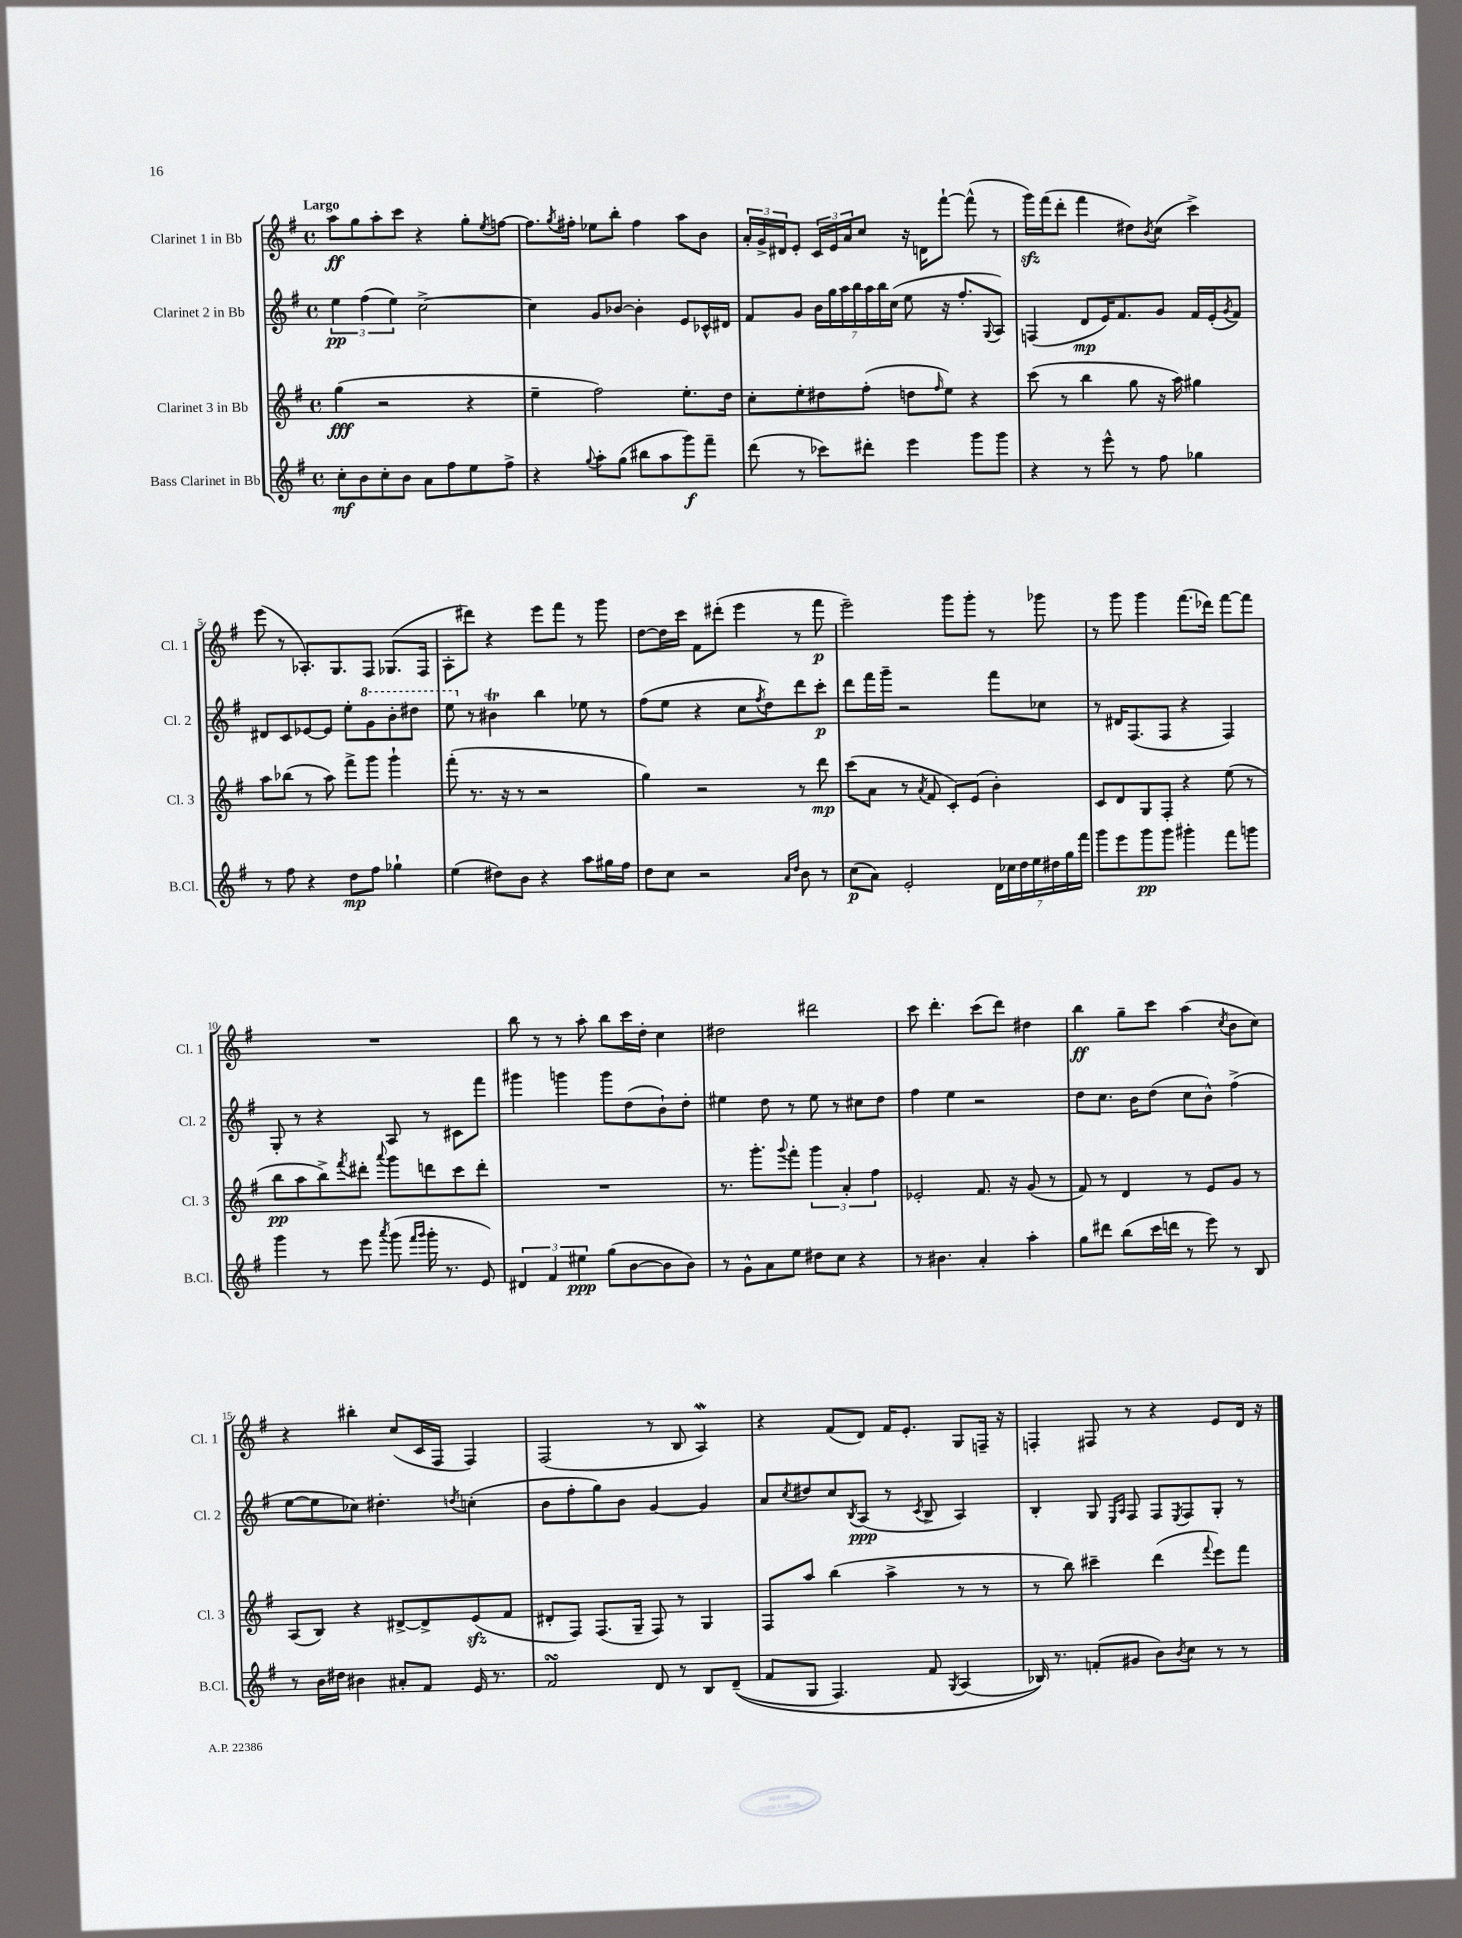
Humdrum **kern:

**kern	**kern	**kern	**kern
*staff4	*staff3	*staff2	*staff1
*clefG2	*clefG2	*clefG2	*clefG2
*k[f#]	*k[f#]	*k[f#]	*k[f#]
*M4/4	*M4/4	*M4/4	*M4/4
*met(c)	*met(c)	*met(c)	*met(c)
8cc'\L	(4gg\	6ee\	8aa\L
8b\	.	.	8gg\
.	.	(6ff#\	.
8cc'\	2r	.	8aa'\
.	.	6ee\)	.
8b\J	.	.	8ccc\J
8a\L	.	[2cc^\	4r
8ff#\	.	.	.
8ee\	4r	.	8gg'\L
.	.	.	8qee/
8ff#^\J	.	.	[8ff\J
=	=	=	=
4r	4ee~\	4cc\]	8.ff\]L
.	.	.	8qgg/
.	.	.	16ff#'\Jk
8qqgg/	.	.	.
8aa'\L	2ff#\)	8g/L	8ee-\L
(8gg\J	.	[8b-/J	8bb'\J
8bb#\L	.	4b-'\]	4ff#\
8aa\	.	.	.
8ggg\)	8.ee'\L	8e/L	8aa\L
8fff#~\J	.	16c-^^/L	8b\J
.	16dd\Jk	16d#/JJ	.
=	=	=	=
(8ddd\	8cc'\L	8f#/L	24a'/LL
.	.	.	24g^/
.	.	.	24d#/J
8r	8ee'\	8g/J	8e'/J
8ccc-\L)	8dd#\	28b\LL	24c/LL
.	.	28gg\	.
.	.	.	24e/
.	.	28aa\	.
.	.	.	24a/J
.	.	28bb\	.
8ddd#'\J	(8ff#'\J	.	8cc/J
.	.	28aa\	.
.	.	28bb\	.
.	.	(28cc\JJ	.
4eee\	8dd\L	8ee\	16r
.	.	.	16d\LK
.	16qqff#/	.	.
.	8ee\J)	16r	[8fff#`\J
.	.	8.ff#'/L	.
8ggg\L	4r	.	(8fff#^^\]
.	.	8qqG/	.
8ggg\J	.	8A/J)	8r
=	=	=	=
4r	(8ccc\	(4F/	16ggg\LL)
.	.	.	(16fff#\J
.	8r	.	8ddd'\J
8r	4bb\	8d/L	4fff#\
8eee^^\	.	16e/K)	.
.	.	8.f#/	.
8r	8gg\	.	8dd#\L)
.	.	.	8qb/
8ff#\	16r	8g/J	(8cc\J
.	16aa\)	.	.
4gg-\	4gg#\	16f#/LL	4ccc^\)
.	.	(16e'/J	.
.	.	8qg/	.
.	.	8f#/J)	.
=	=	=	=
8r	8aa\L	8d#/L	(8eee\
8ff#\	(8bb-\J	8c/	8r
4r	8r	[8e-/	8.A-'/L)
.	8aa\)	8e-/]J	.
.	.	.	8.G/
8dd\L	8fff#^\L	8ee'\L	.
8ff#\J	8ggg\J	8gg\	8F#/J
4gg-`\	4ggg`\	8bb'\	(8.G-/L
.	.	8ddd#\J	.
.	.	.	16F#/Jk
=	=	=	=
(4ee\	(8fff#'\	8eee\	8A'\L
.	8.r	8r	8ddd#\J)
8dd#\L)	.	4b#\	4r
.	16r	.	.
8b\J	8r	.	.
4r	2r	4bb\	8eee\L
.	.	.	8fff#\J
8aa\L	.	8ee-\	8r
16gg#\L	.	8r	8ggg\
16ff#\JJ	.	.	.
=	=	=	=
8dd\L	4gg\)	(8ff#\L	[8dd\L
8cc\J	.	8ee\J	16dd\]L
.	.	.	16ccc\JJ
2r	2r	4r	8f#\L
.	.	.	(8ddd#'\J
.	.	8cc\L	4eee\
.	.	8qff#/	.
.	.	8dd\)	.
16qqa/LL	.	.	.
16qqdd/JJ	.	.	.
8b\	8r	8ddd\	8r
8r	8ddd\	8ccc'\J	8fff#\
=	=	=	=
(8cc\L	(8ccc\L	8ddd\L	2eee~\)
8a\J)	8a\J	16fff#\L	.
.	.	16ggg~\JJ	.
2e'/	8r	2r	.
.	8qa/	.	.
.	8f#/	.	.
.	8c'/L)	.	8ggg\L
.	(8e/J	.	8ggg'\J
28d\LL	4b'\)	8fff#\L	8r
28cc-\	.	.	.
28dd\	.	.	.
28ee\	.	.	.
.	.	8cc-\J	8ggg-\
28dd#\	.	.	.
28gg\	.	.	.
28fff#\JJ	.	.	.
=	=	=	=
8ggg\L	8c/L	8r	8r
8eee\	8d/	16d#/LK	8ggg\
.	.	(8.F#/	.
8ggg\	8G/	.	4ggg\
8ggg\J	8F#'/J	8F#/J	.
4ggg#'\	4r	4r	(8.fff#\L
.	.	.	16ddd-\Jk)
8fff#\L	(8ee\	4F#/)	[8fff#\L
8ggg\J	8r	.	8fff#\]J
=	=	=	=
4ggg\	8bb\L	8G'/	1r
.	8aa\	8r	.
8r	8bb^\)	4r	.
.	8qfff#/	.	.
8eee\	8ddd#'\J	.	.
8qaaa/	8qqaaa/	.	.
(8ggg\	8ggg\L	8A/	.
16qqfff#/LL	.	.	.
16qqggg/JJ	.	.	.
16ggg'\	8ddd\	8r	.
8.r	.	.	.
.	8ccc\	8c#\L	.
8e/)	8ddd'\J	8fff#\J	.
=	=	=	=
6d#/	1r	4ggg#\	8bb\
.	.	.	8r
6f#/	.	.	.
.	.	4ggg\	8r
6ee#\	.	.	.
.	.	.	8aa'\
(8gg\L	.	8ggg\L	8bb\L
[8b\	.	(8dd\	16ccc\L
.	.	.	16dd'\JJ
8b\]	.	8b`\)	4cc\
8b\J)	.	8dd'\J	.
=	=	=	=
8r	8.r	4ee#\	2dd#\
8g^^\L	.	.	.
.	8.ggg'\L	.	.
8a\	.	8dd\	.
.	8qqggg/	.	.
8ee\J	8fff#'\J	8r	.
8dd#\L	6ggg\	8ee#\	2ddd#\
8cc\J	.	8r	.
.	6a'/	.	.
4r	.	8cc#\L	.
.	6ff#\	.	.
.	.	8dd\J	.
=	=	=	=
8r	2e-'/	4ff#\	8ccc\
4.b#\	.	.	4.ddd'\
.	.	4ee\	.
4a'/	8.f#/	2r	(8ccc\L
.	.	.	8ddd\J)
.	16r	.	.
4aa'\	(8g/	.	4dd#\
.	8r	.	.
=	=	=	=
8gg\L	8f#/)	8dd\L	4bb\
8ddd#\J	8r	8.cc\J	.
(8bb\L	4d/	.	8gg~\L
.	.	16b\LK	.
16ccc\L	.	(8dd\J	8ccc\J
16ddd\JJ	.	.	.
8r	8r	8cc\L	(4aa\
8eee\)	8e/L	8b^^\J)	.
.	.	.	8qcc/
8r	8g/J	(4ff#^\	8b\L
8B/	8r	.	8cc\J)
=	=	=	=
8r	(8A/L	[8ee\L	4r
16b\LL	8B/J)	8ee\]	.
16dd#\JJ	.	.	.
4b#\	4r	8cc-\J)	4bb#'\
.	.	4.dd#'\	.
8a#'/L	[8d#^/L	.	(8cc/L
8f#/J	8d#^/]	.	16c/L
.	.	.	16F#/JJ
.	.	8qdd/	.
16e/	(8e/	(4cc'\	4F#/)
8.r	.	.	.
.	8f#/J	.	.
=	=	=	=
2f#/	8d#'/L	8b\L	(2F#/
.	8F#/J)	8ff#'\	.
.	(8.F#/L	8gg\)	.
.	.	8b\J	.
.	16G~/Jk	.	.
8d/	8F#/)	[4g/	8r
8r	8r	.	8B/
8B/L	4G/	4g/]	4A/)
&((8d~/J	.	.	.
=	=	=	=
8f#/L	8F#/L	8a/L	4r
.	.	8qcc/	.
8G/J	8aa/J	8dd#/	.
4.F#/)	(4bb\	8cc/	(8f#/L
.	.	8qB/	.
.	.	(8A/J	8d/J)
.	4aa^\	8r	16f#/LK
.	.	.	8.e'/J
.	.	8qc/	.
8f#/	.	8B^/	.
8qG/	.	.	.
(4A/	8r	4A/)	8G/L
.	8r	.	16F~/Jk
.	.	.	16r
=	=	=	=
16B-/)&)	8r	4B'/	4F'/
8.r	.	.	.
.	8bb\)	.	.
(8f'/L	4ccc#~\	8G/	8F#/
.	.	16qqE/LL	.
.	.	16qqA/JJ	.
8g#/J	.	8F#/	8r
8b\L)	(4ddd\	8F#/L	4r
8qb/	.	8qE/	.
8cc\J	.	8F#/	.
.	8qqfff#/	.	.
8r	8eee\L)	8G'/J	8e/L
8r	8fff#\J	8r	16d/Jk
.	.	.	16r
==	==	==	==
*-	*-	*-	*-
